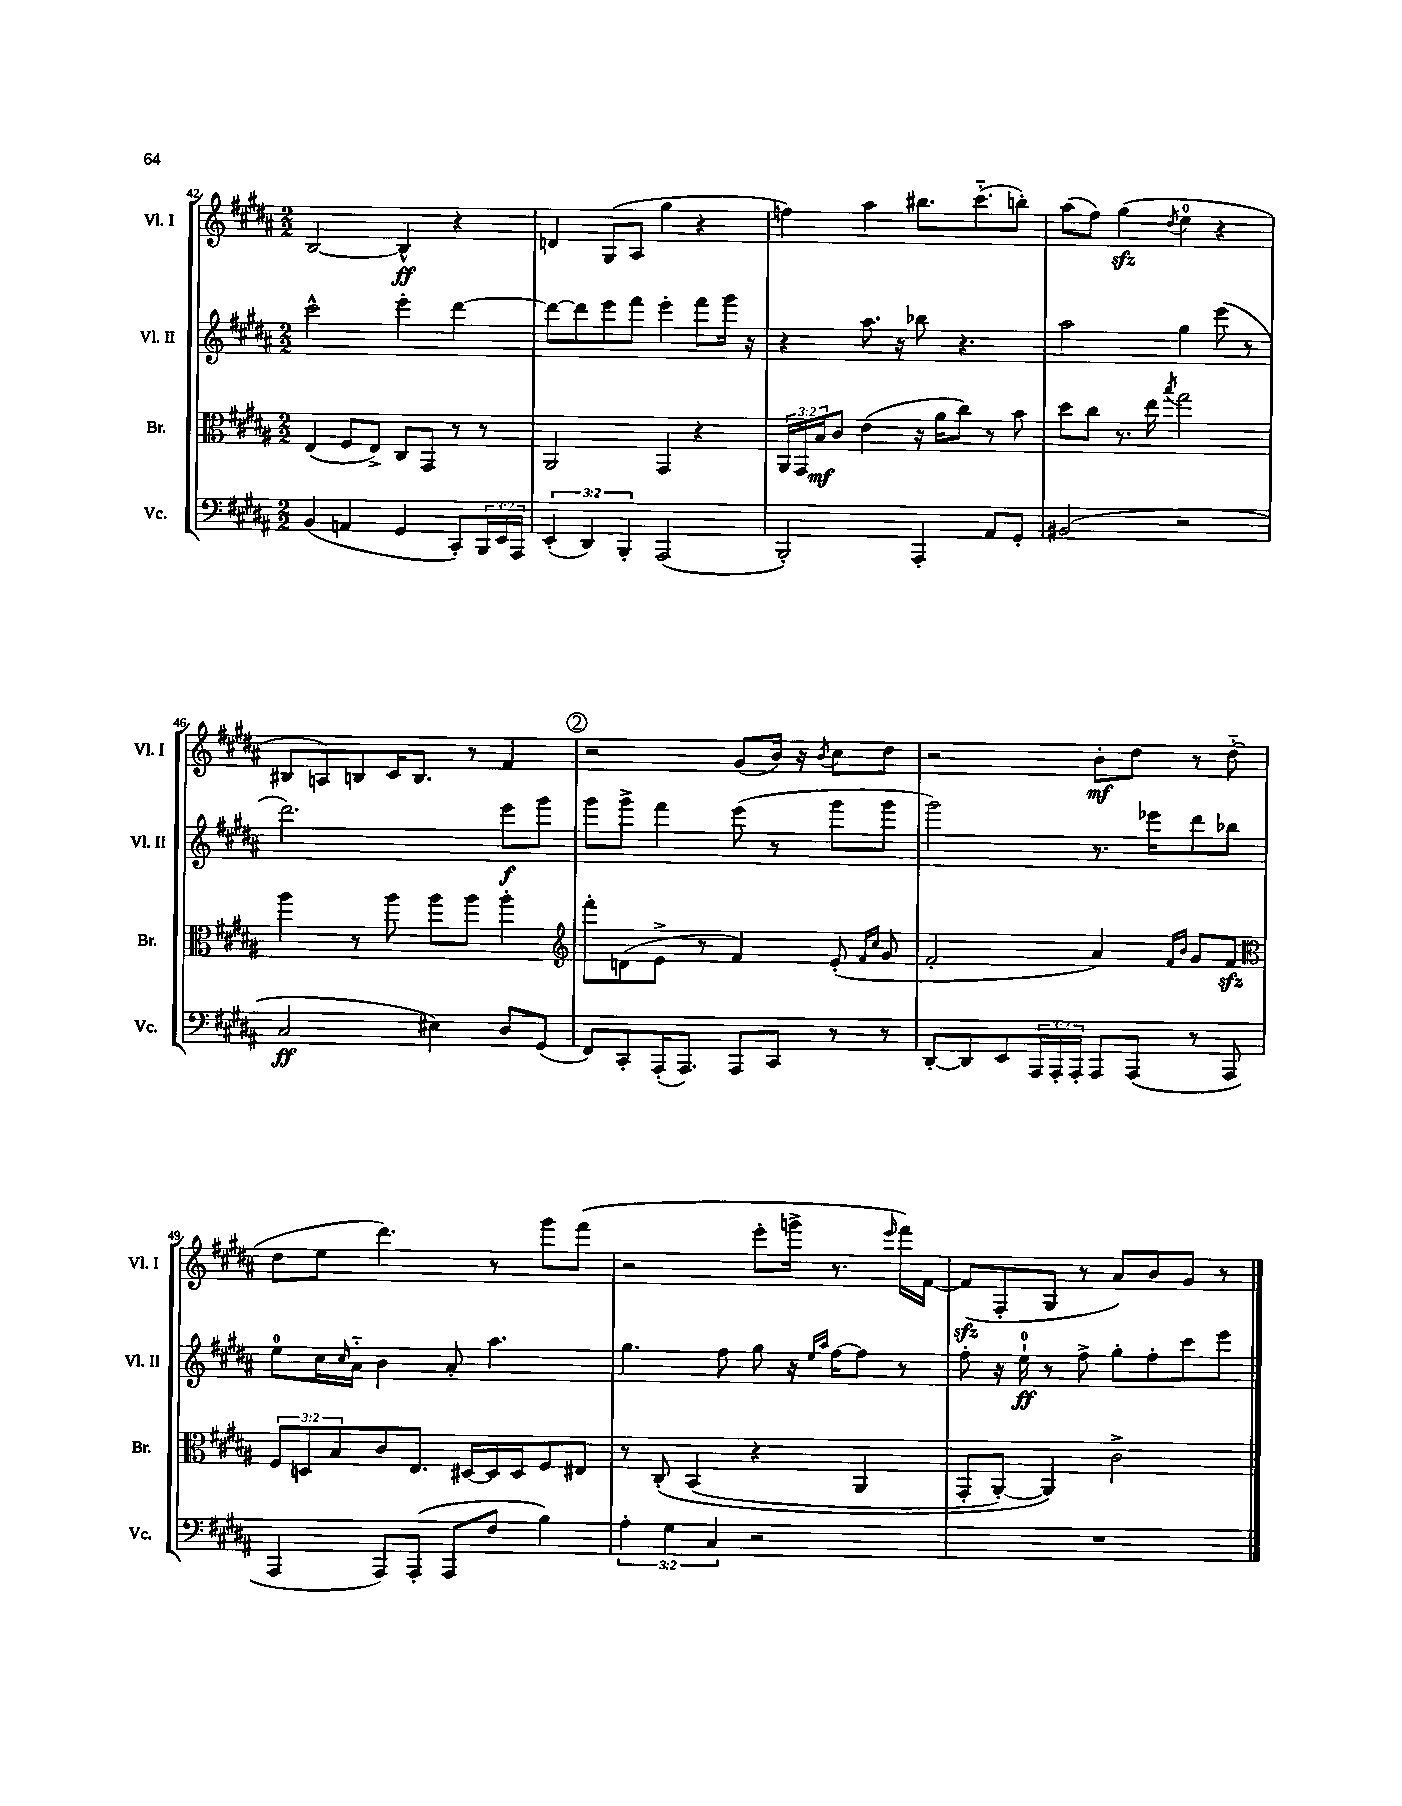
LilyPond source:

<<
\new StaffGroup <<
\new Staff = "s0" \with { instrumentName = "Vl. I" shortInstrumentName = "Vl. I" } {
    \clef treble \key b \major \numericTimeSignature \time 2/2
    b2~ b4-^\ff r4 |
    d'4 gis8( ais8 gis''4 r4 |
    f''4) ais''4 bis''8. cis'''8.-_( b''8-.) |
    ais''8( fis''8) gis''4\sfz( \acciaccatura { dis''8 } e''4-0 r4 |
    bis8 a8) b8 cis'16 b8. r8 fis'4 |
    \mark \markup { \circle "2" } r2 gis'8( b'16) r16 \acciaccatura { b'8 } cis''8 dis''8 |
    r2 b'8-.\mf dis''8 r8 dis''8-_( |
    dis''8 e''8 dis'''4.) r8 gis'''8 fis'''8( |
    r2 e'''8-. g'''16-> r8. \grace { e'''16 } fis'''16) fis'16~ |
    fis'8\sfz( fis8-. gis8 r8 ais'8) b'8 gis'8 r8 \bar "|." |
}
\new Staff = "s1" \with { instrumentName = "Vl. II" shortInstrumentName = "Vl. II" } {
    \clef treble \key b \major \numericTimeSignature \time 2/2
    cis'''2-^ e'''4-. dis'''4~ |
    dis'''8~ dis'''8 e'''8 fis'''8 e'''4-. fis'''8 gis'''16 r16 |
    r4 ais''8. r16 bes''8 r4. |
    ais''2 gis''4 e'''8( r8 |
    dis'''2.) e'''8\f gis'''8 |
    \mark \markup { \circle "2" } gis'''8 gis'''8-> fis'''4 e'''8( r8 gis'''8 gis'''8 |
    gis'''2) r8. ees'''16 dis'''8 bes''8 |
    e''8-0 cis''16 \grace { cis''16 } ais'16-_ b'4 ais'8-. ais''4. |
    gis''4. fis''8 gis''8 r16 \grace { e''16 ais''16 } fis''16~ fis''8 r8 |
    fis''8-. r16 e''16-0-!\ff r8 fis''8-> gis''8-. fis''8-. cis'''8 e'''8 \bar "|." |
}
\new Staff = "s2" \with { instrumentName = "Br." shortInstrumentName = "Br." } {
    \clef alto \key b \major \numericTimeSignature \time 2/2 \override Staff.TupletNumber.text = #tuplet-number::calc-fraction-text
    e4( fis8 e8->) cis8 gis,8 r8 r8 |
    ais,2 gis,4 r4 |
    \tuplet 3/2 { ais,16 gis,16 b16\mf } cis'8 e'4( r16 ais'16 cis''8) r8 b'8 |
    dis''8 cis''8 r8. e''16 \acciaccatura { b''8 } gis''2 |
    ais''4 r8 ais''8 ais''8 ais''8 ais''4-. |
    \mark \markup { \circle "2" } \clef treble fis'''8-. d'8( e'8-> r8 fis'4) e'8-.( \grace { fis'16 cis''16 } gis'8 |
    fis'2-. ais'4) \grace { fis'16 b'16 } gis'8 fis'8\sfz |
    \clef alto \tuplet 3/2 { fis8 d8 b8 } cis'8 e8. dis16~ dis16 dis16 fis8 eis8 |
    r8 cis8-.\( b,4( r4 ais,4 |
    gis,8-. ais,8~-.) ais,4\) cis'2-> \bar "|." |
}
\new Staff = "s3" \with { instrumentName = "Vc." shortInstrumentName = "Vc." } {
    \clef bass \key b \major \numericTimeSignature \time 2/2 \override Staff.TupletNumber.text = #tuplet-number::calc-fraction-text
    b,4( a,4 gis,4 cis,8-.) \tuplet 3/2 { b,,16 e,16 ais,,16 } |
    \tuplet 3/2 { e,4-.( dis,4) b,,4-. } ais,,2( |
    b,,2-.) ais,,4-. ais,8 gis,8-. |
    bis,2( r2 |
    cis2\ff eis4) dis8 gis,8( |
    \mark \markup { \circle "2" } fis,8) cis,8-. ais,,16-.( ais,,8.) ais,,8 cis,8 r8 r8 |
    dis,8~-. dis,8 e,8 \tuplet 3/2 { ais,,16 ais,,16-. ais,,16-. } ais,,8 ais,,8( r8 ais,,8 |
    ais,,4 ais,,8) ais,,8-.( ais,,8 fis8 b4) |
    \tuplet 3/2 { ais4-. gis4 cis4 } r2 |
    R1 \bar "|." |
}
>>
>>
\layout { \context { \Score currentBarNumber = #42 } }
